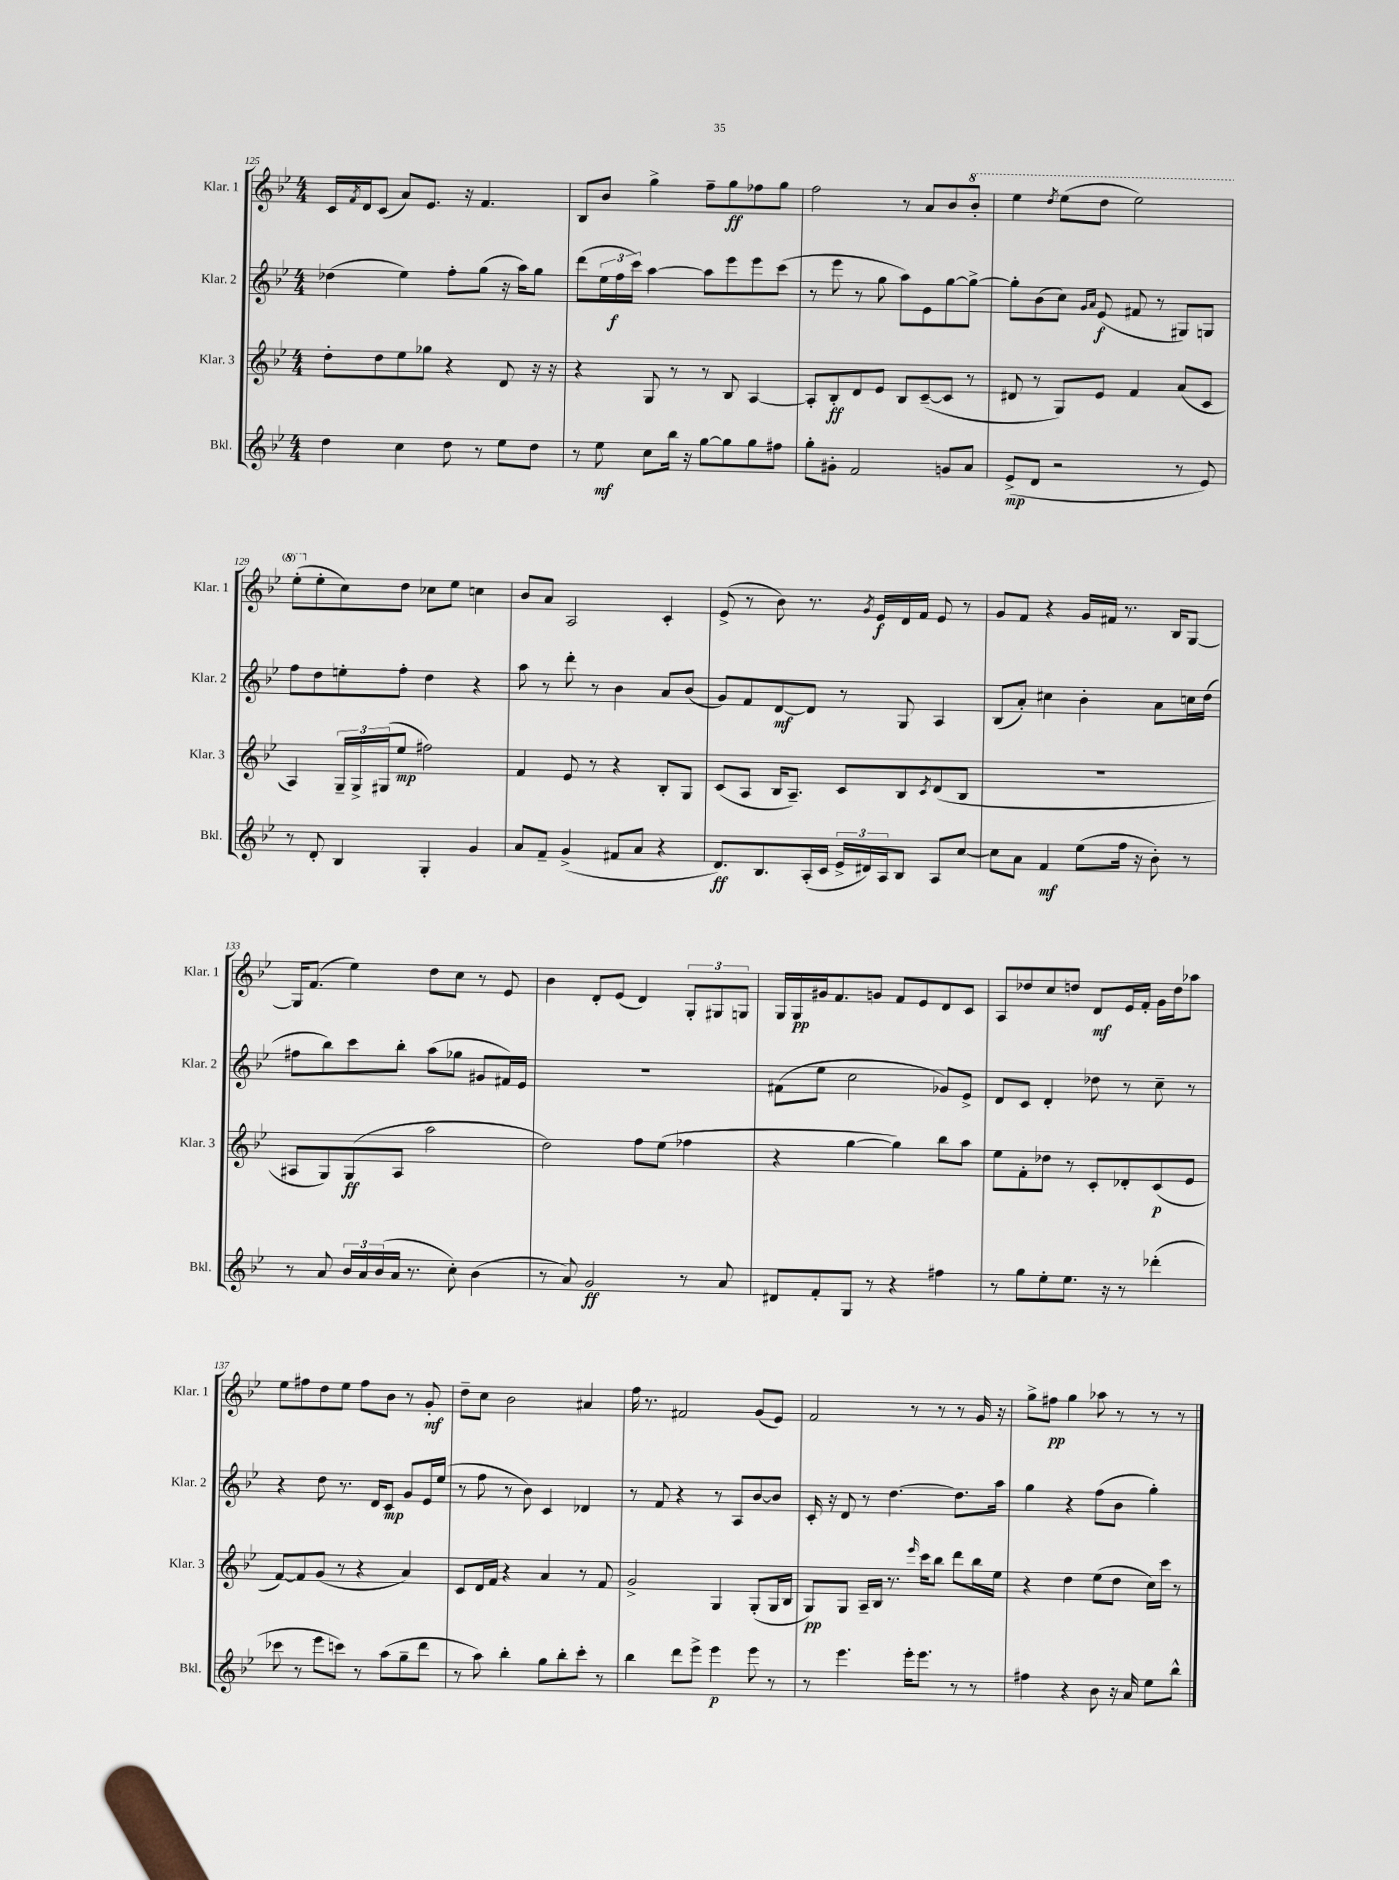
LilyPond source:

<<
\new StaffGroup <<
\new Staff = "s0" \with { instrumentName = "Klar. 1" shortInstrumentName = "Klar. 1" } {
    \clef treble \key bes \major \numericTimeSignature \time 4/4
    c'16 \acciaccatura { f'8 } d'16 c'8( a'8) ees'8. r16 f'4. |
    bes8 bes'8 g''4-> f''8-- g''8\ff fes''8 g''8 |
    f''2 r8 a'8 bes'8 \ottava #1 bes''8-. |
    ees'''4 \acciaccatura { d'''8 } ees'''8( d'''8 ees'''2) |
    ees'''8-.( \ottava #0 ees''8-. c''8) d''8 ces''8 ees''8 c''4 |
    bes'8 a'8 a2 c'4-. |
    ees'8->( r8 bes'8) r8. \acciaccatura { g'8 } ees'16\f d'16 f'16 ees'8 r8 |
    g'8 f'8 r4 g'16 fis'16 r8. bes16 g8~ |
    g16 f'8.( ees''4) d''8 c''8 r8 ees'8 |
    bes'4 d'8-. ees'8( d'4) \tuplet 3/2 { g8-. gis8 g8 } |
    g16 g16\pp gis'16 f'8. g'8 f'8 ees'8 d'8 c'8 |
    a8 des''8 c''8 d''8 d'8\mf ees'16 f'16-. g'16 d''16 aes''8 |
    ees''8 fis''8 d''8 ees''8 fis''8 bes'8 r8 g'8-.\mf |
    d''8-- c''8 bes'2 ais'4 |
    f''16 r8. fis'2 g'8( ees'8) |
    f'2 r8 r8 r8 g'16 r16 |
    g''8-> fis''8\pp g''4 aes''8 r8 r8 r8 \bar "|." |
}
\new Staff = "s1" \with { instrumentName = "Klar. 2" shortInstrumentName = "Klar. 2" } {
    \clef treble \key bes \major \numericTimeSignature \time 4/4
    des''4( ees''4) f''8-. g''8( r16 a''16) g''8 |
    d'''8( \tuplet 3/2 { ees''16 f''16\f c'''16) } a''4~ a''8 ees'''8 ees'''8 c'''8( |
    r8 ees'''8 r8 g''8 a''8) ees'8 g''8~ g''8~-> |
    g''8-. bes'8( c''8) \grace { g'16 a'16 } ees'8\f( fis'8 r8 gis8) g8 |
    f''8 d''8 e''8-. f''8-. d''4 r4 |
    a''8 r8 d'''8-. r8 bes'4 a'8 bes'8( |
    g'8) f'8 d'8~\mf d'8 r8 g8 a4 |
    bes8( a'8-.) cis''4 bes'4-. a'8 c''16 d''16( |
    fis''8 bes''8) c'''8 bes''8-. a''8( ges''8 gis'8 fis'16) ees'16 |
    R1 |
    fis'8( ees''8 c''2 ges'8) ees'8-> |
    d'8 c'8 d'4-. des''8 r8 c''8-- r8 |
    r4 d''8 r8. d'16 c'8\mp g'8 ees'16 ees''16( |
    r8 f''8 r8 bes'8) c'4 des'4 |
    r8 f'8 r4 r8 a8 bes'8~ bes'8 |
    c'16-. r16 d'8 r8 d''4.~ d''8. a''16 |
    g''4 r4 f''8( bes'8 g''4-.) \bar "|." |
}
\new Staff = "s2" \with { instrumentName = "Klar. 3" shortInstrumentName = "Klar. 3" } {
    \clef treble \key bes \major \numericTimeSignature \time 4/4
    d''8-. d''8 ees''8 ges''8 r4 d'8 r16 r16 |
    r4 g8 r8 r8 bes8 a4~ |
    a8-. bes8-.\ff d'8 ees'8 bes8 c'8~--( c'8 r8 |
    dis'8 r8 g8) ees'8 f'4 a'8( c'8 |
    a4) \tuplet 3/2 { g16-- g16-> gis16( } ees''8\mp fis''2) |
    f'4 ees'8 r8 r4 bes8-. g8 |
    c'8( a8 bes16 a8.--) c'8 bes8 \acciaccatura { c'8 } d'8( bes8 |
    R1 |
    ais8 g8) g8\ff( ais8 a''2 |
    d''2) f''8 ees''8( fes''4 |
    r4 g''4~ g''4) bes''8 a''8 |
    ees''8 f'8-. des''8 r8 c'8-. des'8-. c'8\p( ees'8 |
    f'8~) f'8 g'8( r8 r4 a'4) |
    c'8 d'16 f'16 r4 a'4 r8 f'8 |
    g'2-> g4 g8-.( g16 bes16 |
    g8\pp) g8 a16-- bes16 r8. \grace { ees'''16 } c'''16 bes''8 d'''8 bes''16 ees''16 |
    r4 d''4 ees''8( d''8 c''16) c'''16 r8 \bar "|." |
}
\new Staff = "s3" \with { instrumentName = "Bkl." shortInstrumentName = "Bkl." } {
    \clef treble \key bes \major \numericTimeSignature \time 4/4
    d''4 c''4 d''8 r8 ees''8 d''8 |
    r8 ees''8\mf c''8 bes''16 r16 g''8~ g''8 g''8 fis''8 |
    g''8-. gis'8-. f'2 g'8 a'8 |
    ees'8->\mp( d'8 r2 r8 ees'8) |
    r8 d'8-. bes4 g4-. g'4 |
    a'8 f'8-- g'4->( fis'8 a'8 r4 |
    d'8.\ff) bes8. a16-.( c'16 \tuplet 3/2 { ees'16-> dis'16) a16 } bes8 a8 c''8~ |
    c''8 a'8 f'4\mf ees''8( f''16 r16 bes'8-.) r8 |
    r8 a'8 \tuplet 3/2 { bes'16 a'16 bes'16( } a'16 r8. c''8-.) bes'4( |
    r8 a'8) g'2\ff r8 a'8 |
    dis'8 f'8-. g8 r8 r4 fis''4 |
    r8 g''8 ees''8-. ees''8. r16 r8 des'''4-.( |
    ces'''8 r8 ees'''8 c'''8) r8 a''8( g''8-- d'''8 |
    r8 a''8) bes''4-. g''8 bes''8-. c'''8-. r8 |
    bes''4 d'''8 ees'''8-> ees'''4\p ees'''8 r8 |
    r8 ees'''4. ees'''16-. ees'''8. r8 r8 |
    fis''4 r4 bes'8 r16 a'16 ees''8 bes''8-^ \bar "|." |
}
>>
>>
\layout { \context { \Score currentBarNumber = #125 } }
